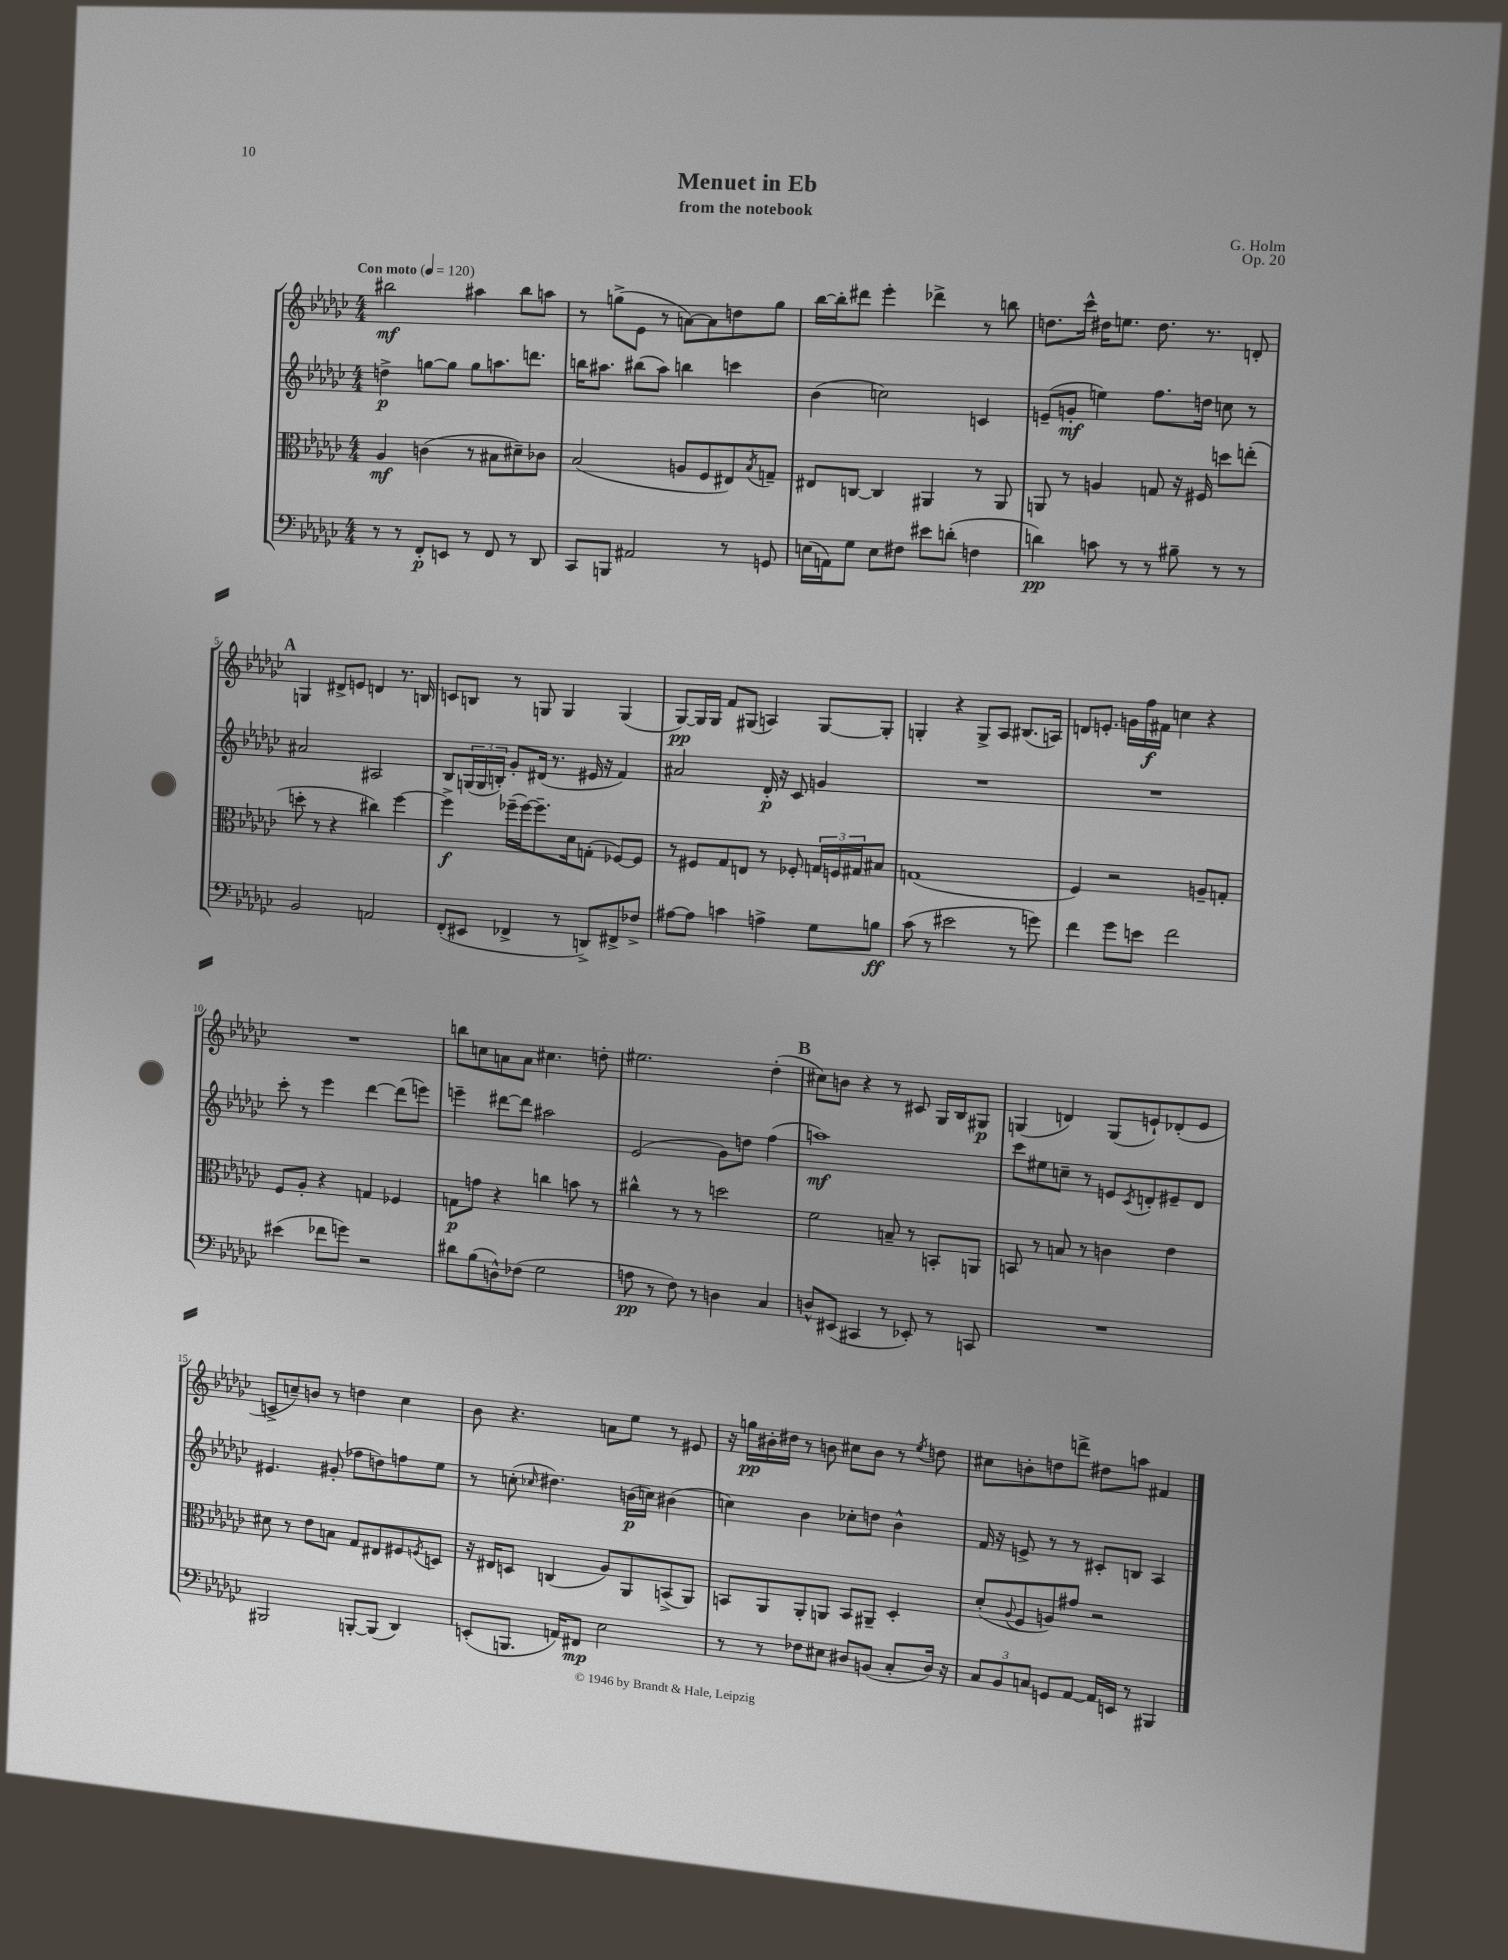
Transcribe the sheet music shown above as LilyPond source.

\header { title = "Menuet in Eb" composer = "G. Holm" subtitle = "from the notebook" opus = "Op. 20" }
<<
\new StaffGroup <<
\new Staff = "s0" {
    \clef treble \key ges \major \numericTimeSignature \time 4/4 \tempo "Con moto" 4 = 120
    bis''2\mf ais''4 bis''8 a''8 |
    r8 g''8->( ees'8 r8 a'8~) a'8 d''8 g''8 |
    bes''16~ bes''16-. dis'''8 ees'''4-. des'''4-> r8 b''8 |
    d''8. ces'''16-^ dis''16 e''8. dis''8. r8. d'8-. |
    \mark \markup { \bold "A" } g4 dis'8-> e'8 d'4 r8. b16 |
    c'8 b8 r8 g8 g4 g4( |
    ges8~\pp) ges16 ges16 f'8 gis8( a4) gis8~ gis8-. |
    g4-. r4 g8-> aes8 bis8.( a16) |
    d'8 e'8.-. g'16 f''16\f fis'16 c''4 r4 |
    R1 |
    b''8 c''8 a'8 a'8 cis''4. d''8-. |
    eis''2. des''4-.( |
    \mark \markup { \bold "B" } cis''8) b'8 r4 r8 cis'8 ges16 bes16 gis8\p |
    g4( d'4) g8( e'8-!) des'8-.( e'8 |
    c'8-> c''8--) b'8 r8 d''4 c''4 |
    bes'8 r4. a'8 ees''8 r8 eis'8 |
    r16 g''16\pp bis'16-. dis''16 r8 b'8 cis''8 b'8 r8 \acciaccatura { ees''8 } d''8 |
    cis''8 b'8-. d''8 d'''8-> dis''8 a''8 fis'4 \bar "|." |
}
\new Staff = "s1" {
    \clef treble \key ges \major \numericTimeSignature \time 4/4
    d''4->\p g''8~ g''8 g''8 a''8. d'''8. |
    b''16 ais''8. bis''8( ais''8) b''4 c'''4 |
    bes'4( c''2) c'4 |
    e'8--( g'8-.\mf e''4) f''8. d''16 c''8 r8 |
    \mark \markup { \bold "A" } ais'2 ais2 |
    bes8 \tuplet 3/2 { g16( g16 b16-.) } ges'8-. dis'16( r8. eis'16 r16 f'4) |
    ais'2 des'16-.\p r16 ces'8 g'4 |
    R1 |
    R1 |
    ces'''8-. r8 ees'''4 des'''4~ des'''8( e'''8) |
    e'''4-- dis'''8~ dis'''8 ais''2 |
    ees'2( ges'8) d''8 f''4( |
    \mark \markup { \bold "B" } a''1\mf) |
    ces'''8 eis''8 c''8-- r8 e'8 \acciaccatura { ces'8 } d'8-. eis'8-- d'8 |
    eis'4. gis'8-.( fes''8 d''8) f''8 ees''8 |
    r8 c''8-.( \grace { ces''16 } dis''4.) b'16\p( c''16) bis'4( |
    c''4) bes'4 ces''8-. d''8 bes'4-^ |
    f'16 r16 e'8-> r8 r8 cis'8-. b8 aes4 \bar "|." |
}
\new Staff = "s2" {
    \clef alto \key ges \major \numericTimeSignature \time 4/4
    aes4\mf c'4( r8 bis8 dis'8--) ces'8 |
    bes2( a8 f8 eis8) \acciaccatura { bes8 } g8-- |
    eis8 c8~ c4 ais,4 r8 ais,8 |
    a,8 r8 a4 g8 r16 fis16 d''8 e''8-.( |
    \mark \markup { \bold "A" } d''8-. r8 r4 cis''4) f''4~ |
    f''4->\f fes''16--( fes''16~) fes''8.-- des'16 g8-.( fes8~) fes8 |
    r8 fis8 ges8 e8 r8 fes8-. \tuplet 3/2 { g16 f16 gis16 } bis8 |
    g1( |
    f4) r2 a8-- g8-. |
    f8 aes8-. r4 g4 fes4 |
    g8\p g'8 r4 c''4 b'8 r8 |
    cis''4-^ r8 r8 d''2 |
    \mark \markup { \bold "B" } f'2 b8-- r8 b,8-. a,8 |
    b,8 r8 b8 r8 c'4 ees'4 |
    dis'8 r8 ees'8 b8 ges8 eis8 fis8 \acciaccatura { f8 } d8 |
    r16 eis16 d8 c4( aes8) aes,8 b,8->( aes,8) |
    b,8 aes,8 aes,8-. a,8 b,8 ais,8-- des4-. |
    des'8-.( \appoggiatura { aes8 } f8 a8) gis'8 r2 \bar "|." |
}
\new Staff = "s3" {
    \clef bass \key ges \major \numericTimeSignature \time 4/4
    r8 r8 f,8-.\p e,8 r8 f,8 r8 des,8 |
    ces,8 b,,8 ais,2 r8 g,8 |
    e16( a,16) ges8 e8 fis8 eis'8 d'8-.( f4 |
    d'4\pp) c'8 r8 r8 bis8-- r8 r8 |
    \mark \markup { \bold "A" } bes,2 a,2 |
    f,8-.( eis,8 fes,4-> r8 d,8->) fis,8-> fes8-> |
    ais8~ ais8 c'4 a4-> ges8 b8\ff |
    ces'8( r8 eis'2 r8 g'8) |
    f'4 ges'8 e'8 f'2 |
    eis'4( fes'8 g'8) r2 |
    dis'8 bes8( d8-^) fes8( ges2 |
    a8\pp r8 f8) r8 d4 ces4 |
    \mark \markup { \bold "B" } d8-^ eis,8( cis,4 r8 ees,8-.) r8 c,8 |
    R1 |
    bis,,2 b,,8~-. b,,8( des,4) |
    e,8-.( b,,8. a,16) fis,8\mp ees2 |
    r8 r8 fes8 eis8 dis8 b,8( ces8-. dis16) r16 |
    \tuplet 3/2 { ces8 bes,8 c8 } g,8 aes,8~ aes,16 e,16 r8 bis,,4 \bar "|." |
}
>>
>>
